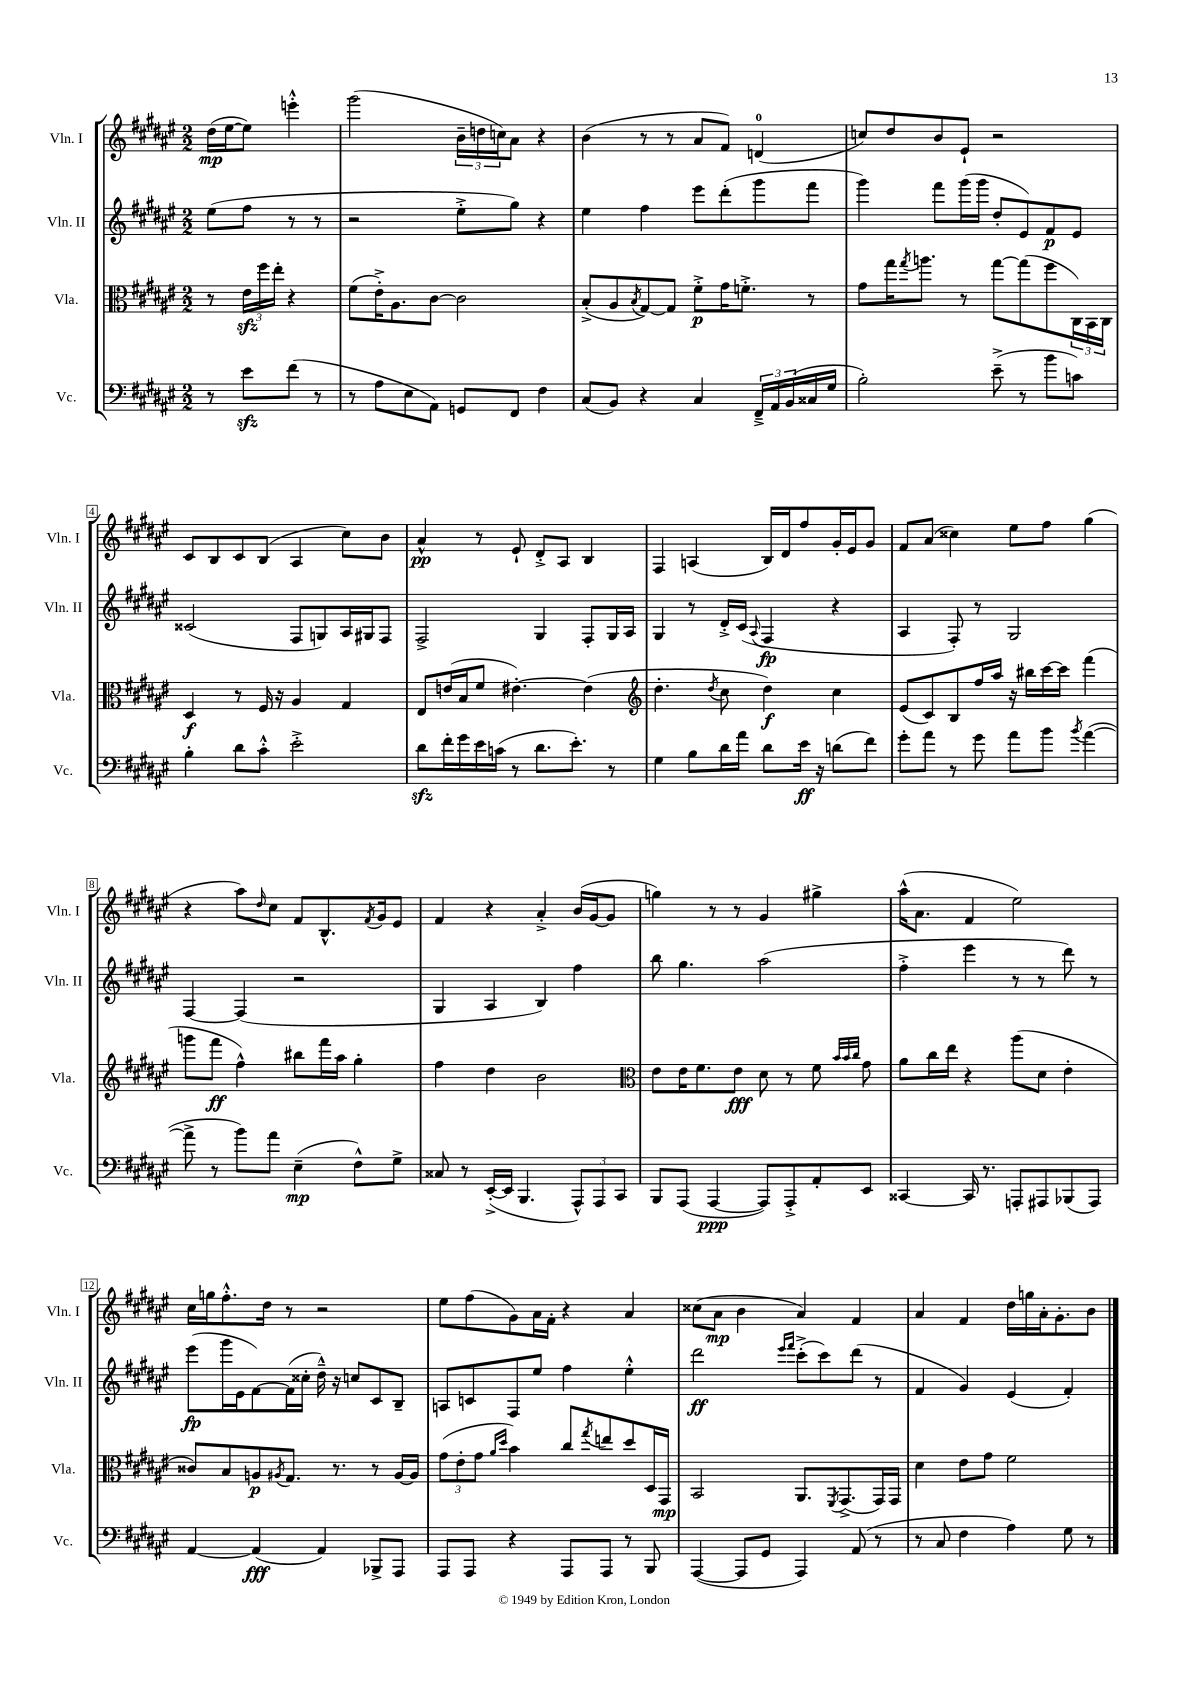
<<
\new StaffGroup <<
\new Staff = "s0" \with { instrumentName = "Vln. I" shortInstrumentName = "Vln. I" } {
    \clef treble \key fis \major \numericTimeSignature \time 2/2 \partial 2
    dis''16\mp( eis''16~ eis''8) e'''4-.-^ |
    gis'''2( \tuplet 3/2 { b'16-- d''16 c''16) } ais'8 r4 |
    b'4( r8 r8 ais'8 fis'8) d'4-0( |
    c''8) dis''8 b'8 eis'8-! r2 |
    cis'8 b8 cis'8 b8( ais4 cis''8) b'8 |
    ais'4-^\pp r8 eis'8-! dis'8-.-> ais8 b4 |
    fis4 a4( b16) dis'16 fis''8 gis'16-. eis'16 gis'8 |
    fis'8 ais'8( cisis''4) eis''8 fis''8 gis''4( |
    r4 ais''8) \grace { dis''16 } cis''8 fis'8 b8.-^ \acciaccatura { fis'8 } gis'16 eis'8 |
    fis'4 r4 ais'4-.-> b'16( gis'16~ gis'8 |
    g''4) r8 r8 gis'4 gis''4-> |
    ais''16-^( ais'8. fis'4 eis''2) |
    cis''16 g''16 fis''8.-.-^ dis''16 r8 r2 |
    eis''8 fis''8( gis'8) ais'16 fis'16-. r4 ais'4 |
    cisis''8( ais'8\mp b'4 ais'4) fis'4 |
    ais'4 fis'4 dis''16 g''16 ais'16-. gis'8.-. b'8 \bar "|." |
}
\new Staff = "s1" \with { instrumentName = "Vln. II" shortInstrumentName = "Vln. II" } {
    \clef treble \key fis \major \numericTimeSignature \time 2/2 \partial 2
    eis''8( fis''8 r8 r8 |
    r2 eis''8-.-> gis''8) r4 |
    eis''4 fis''4 eis'''8 dis'''8-.( gis'''8 fis'''8 |
    gis'''4) fis'''8 gis'''16( gis'''16 dis''8-. eis'8) fis'8\p eis'8 |
    cisis'2( fis8 g8) ais16 gis16 fis8 |
    fis2-> gis4 fis8-. gis16 ais16 |
    gis4 r8 dis'16-.-> cis'16( \appoggiatura { ais8 } fis4\fp r4 |
    ais4 fis8-.) r8 gis2 |
    fis4~ fis4( r2 |
    gis4 ais4 b4) fis''4 |
    b''8 gis''4. ais''2( |
    fis''4-.-> eis'''4 r8 r8 dis'''8) r8 |
    eis'''8\fp( gis'''16 eis'16 fis'8~) fis'16( cisis''16-. dis''16---^) r16 c''8 cis'8 b8-- |
    a8 c'8 fis8 eis''8 fis''4 eis''4-.-^ |
    dis'''2\ff \grace { eis'''16 fis'''16 } cis'''8-.->( cis'''8) dis'''8( r8 |
    fis'4 gis'4) eis'4( fis'4-.) \bar "|." |
}
\new Staff = "s2" \with { instrumentName = "Vla." shortInstrumentName = "Vla." } {
    \clef alto \key fis \major \numericTimeSignature \time 2/2 \partial 2
    r8 \tuplet 3/2 { eis'16\sfz fis''16 eis''16-. } r4 |
    fis'8( eis'16-.->) ais8. cis'8~ cis'2 |
    b8-.->( ais8 \acciaccatura { b8 } gis8~) gis8 fis'8-.->\p gis'16 f'8.-.-> r8 |
    gis'8 gis''16 \acciaccatura { gis''8 } a''8. r8 gis''8~ gis''8( fis''8 \tuplet 3/2 { cis16) b,16 cis16 } |
    dis4\f r8 fis16 r16 ais4 gis4 |
    eis8 e'16( b16 fis'8 eis'4.~-.) eis'4( |
    \clef treble dis''4.-. \acciaccatura { dis''8 } cis''8 dis''4\f) cis''4 |
    eis'8( cis'8) b8 fis''16 ais''16 r16 bis''16 cis'''16~ cis'''16 fis'''4( |
    g'''8 fis'''8\ff fis''4-^) bis''8 fis'''16 ais''16 gis''4-. |
    fis''4 dis''4 b'2 |
    \clef alto eis'8 eis'16 fis'8. eis'8\fff dis'8 r8 fis'8 \grace { b'32 b'32 cis''32 } gis'8 |
    ais'8 cis''16 eis''16 r4 ais''8( dis'8 eis'4-. |
    cisis'8) b8 a8\p \acciaccatura { ais8 } gis8. r8. r8 ais16~ ais16 |
    \tuplet 3/2 { gis'8( eis'8-. gis'8 } \grace { ais'16 dis''16 } b'4) cis''8 \acciaccatura { gis''8 } e''8 dis''8 dis16 gis,16\mp |
    b,2 ais,8. \acciaccatura { fis,8 } gis,8.->( gis,16) gis,16 |
    dis'4 eis'8 gis'8 fis'2 \bar "|." |
}
\new Staff = "s3" \with { instrumentName = "Vc." shortInstrumentName = "Vc." } {
    \clef bass \key fis \major \numericTimeSignature \time 2/2 \partial 2
    r8 eis'8\sfz fis'8( r8 |
    r8 ais8 eis8 ais,8) g,8 fis,8 fis4 |
    cis8( b,8) r4 cis4 \tuplet 3/2 { fis,16---> ais,16 b,16( } cisis16 gis16 |
    b2-.) eis'8--->( r8 b'8 c'8) |
    b4-. dis'8 cis'8-.-^ eis'2-.-> |
    dis'8\sfz fis'16-. gis'16 eis'16 c'16( r8 dis'8. eis'8.-.) r8 |
    gis4 b8 dis'16 ais'16 dis'8 eis'16\ff r16 d'8( fis'8) |
    gis'8-. ais'8 r8 gis'8 ais'8 b'8 \acciaccatura { b'8 } ais'4~( |
    ais'8-> r8 b'8) ais'8 eis4--\mp( fis8-^) gis8-> |
    cisis8 r8 eis,16~-.->( eis,16 b,,4. \tuplet 3/2 { ais,,8-^) ais,,8 cis,8 } |
    b,,8 ais,,8( ais,,4~\ppp ais,,8) ais,,8-.-> ais,8-. eis,8 |
    cisis,4~ cisis,16 r8. a,,8-. ais,,8 bes,,8( ais,,8) |
    ais,4~ ais,4\fff( ais,4) bes,,8-> ais,,8 |
    ais,,8 ais,,8 r4 ais,,8 ais,,8 r8 b,,8 |
    ais,,4~( ais,,8 gis,8 ais,,4) ais,8( r8 |
    r8 cis8 fis4 ais4) gis8 r8 \bar "|." |
}
>>
>>
\layout { \context { \Score \override BarNumber.stencil = #(make-stencil-boxer 0.1 0.3 ly:text-interface::print) } }
